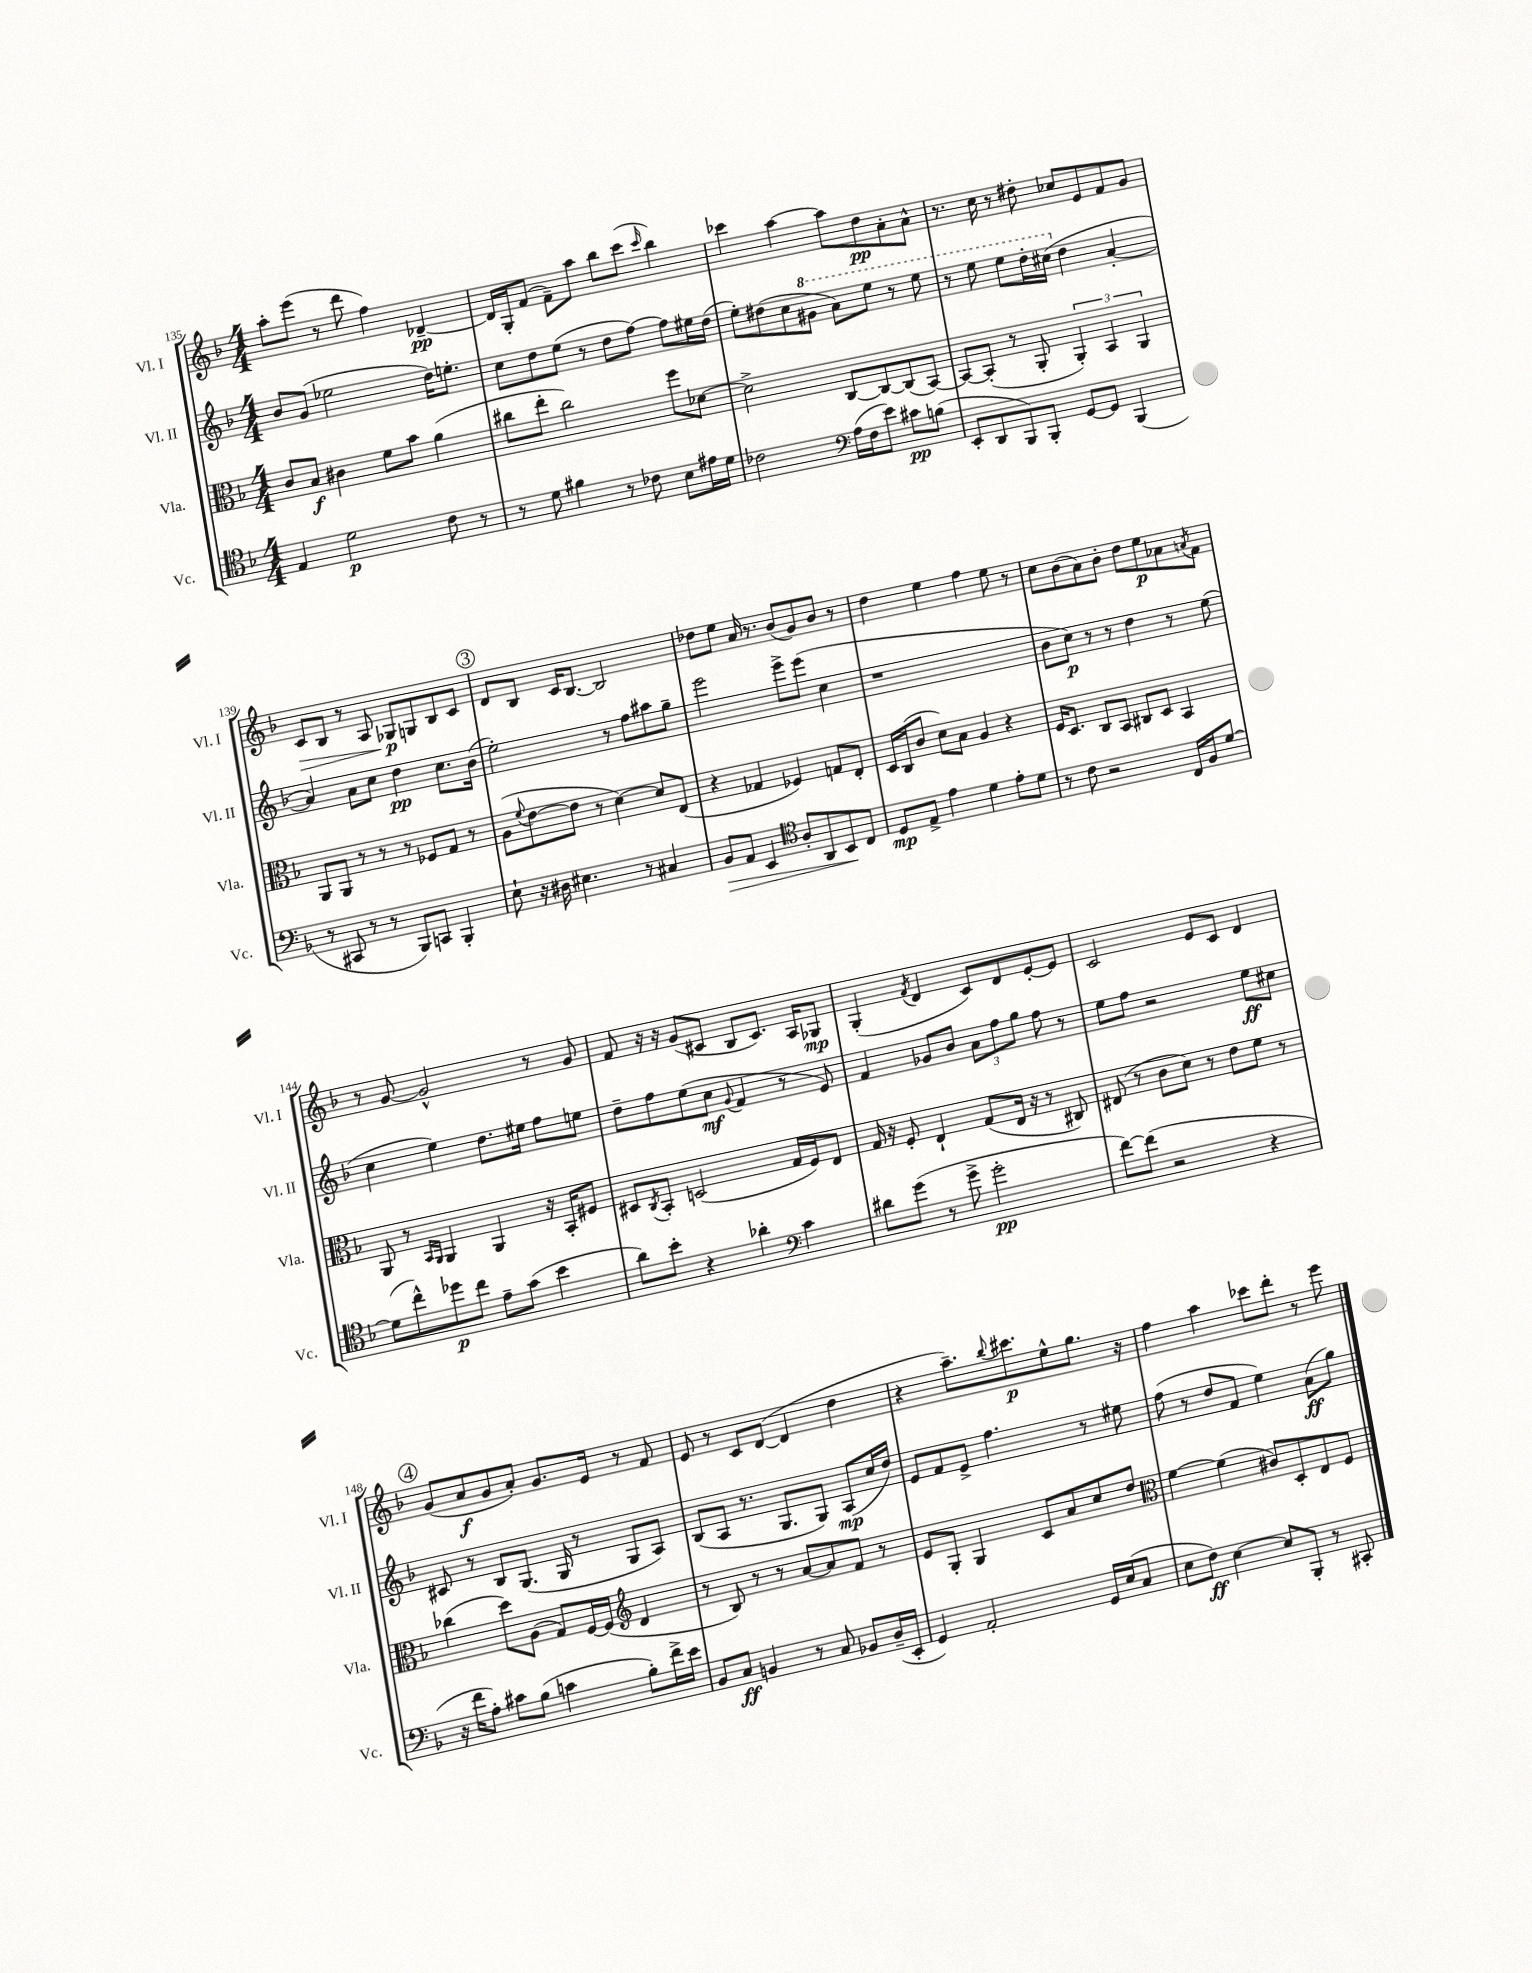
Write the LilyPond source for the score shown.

<<
\new StaffGroup <<
\new Staff = "s0" \with { instrumentName = "Vl. I" shortInstrumentName = "Vl. I" } {
    \clef treble \key f \major \numericTimeSignature \time 4/4
    a''8-. e'''8( r8 d'''8 f''4) des'4~--\pp |
    des'16 g16-. f'8( f'8--) a''8 bes''8 c'''8( \grace { c'''16 } bes''4) |
    ces'''4 a''4~ a''8 d''8\pp a'8-. a'8-^ |
    r8. c''16 r8 dis''8-. ces''8 e'8 f'8 g'8 |
    c'8\> bes8 r8 a8 ges8\p\! g8 bes8 c'8 |
    \mark \markup { \circle "3" } d'8 bes8 c'16 bes8.~ bes2 |
    des''8 e''8 a'16 r8. bes'8( g'8) bes'8 r8 |
    d''4 e''4 f''4 e''8 r8 |
    c''8 bes'8( a'8) bes'8-. d''8 e''8\p aes'8 \acciaccatura { a'8 } f'8 |
    r8 g'8~ g'2-^ r8 g'8 |
    f'8 r16 r16 g'8( cis'8 bes8 cis'8.) a16 ges8\mp |
    g4-.( \acciaccatura { f'8 } d'4 c'8) d'8 e'8~-. e'8 |
    c'2 e'8 c'8 d'4 |
    \mark \markup { \circle "4" } g'8( a'8\f g'8 a'8-.) g'8. e'16 r8 f'8 |
    e'8 r8 c'8 d'8~( d'4 d''4 |
    r4 a''8.--) \appoggiatura { bes''8 } cis'''8.\p e''8-^ g''8. r16 |
    f''4 a''4 ces'''8 d'''8-. r8 e'''8 \bar "|." |
}
\new Staff = "s1" \with { instrumentName = "Vl. II" shortInstrumentName = "Vl. II" } {
    \clef treble \key f \major \numericTimeSignature \time 4/4
    bes'8 g'8( ees''2 d''16) e''8.-. |
    c''8 d''8 e''8( r8 d''8 f''8~) f''8 eis''16 d''16( |
    e''8-.) dis''8( c''8 \ottava #1 gis''8 a''8) e'''8 r8 e'''8 |
    r8 e'''8 e'''8 d'''16-. cis'''16( \ottava #0 d''4 a'4~-. |
    a'4) a'8 c''8 d''4\pp c''8. bes'16( |
    \mark \markup { \circle "3" } e''2-.) r8 f''8 ais''8 g''8-- |
    e'''2 e'''8-> e'''8( c''4 |
    r1 |
    bes'8 c''8\p) r8 r8 d''4 r8 e''8( |
    c''4 e''4) d''8. eis''16 f''8 e''8 |
    d''8-- f''8 e''8( c''8\mf \appoggiatura { g'8 } f'4 r8 e'8) |
    f'4 ges'8 bes'8 \tuplet 3/2 { a'8 f''8 g''8 } f''8 r8 |
    e''8 f''8 r2 e''8\ff cis''8 |
    \mark \markup { \circle "4" } cis'8 r8 bes8 g8.( g16 r8 g8 a8) |
    bes8( a8 r8. g8. g8) a8\mp( c''16 d''16) |
    e'8 f'8 e'8-> f''4. r8 eis''8 |
    f''8( r8 d''8 f'8 e''4) a'8\ff( g''8) \bar "|." |
}
\new Staff = "s2" \with { instrumentName = "Vla." shortInstrumentName = "Vla." } {
    \clef alto \key f \major \numericTimeSignature \time 4/4
    c'8 bes8\f cis'4 f'8 bes'8 a'4( |
    cis''8 e''8-. cis''2) f''8 des'8~ |
    des'2-> c8~ c8~ c8( bes,8~) |
    bes,8~ bes,8-.( r8 a,8-. \tuplet 3/2 { a,4-.) bes,4 a,4 } |
    a,8 a,8 r8 r8 r8 fes8 g8 r8 |
    \mark \markup { \circle "3" } a8( \appoggiatura { f'8 } e'8~ e'8 r8 d'4~) d'8 e8( |
    r4 ges4 fes4) g8 e8-. |
    d16 c16( c'8 d'8) bes8 a4 r4 |
    f16 d8. c8 bes,8 cis8 d8 bes,4 |
    a,8 r8 \grace { bes,16 a,16 } a,4 a,4 r16 bes,16-. fis8 |
    dis8 \acciaccatura { c8 } bes,8-. d2( g16 f16) e8 |
    g16 r16 f8-. e4-! g8( e16 r16 r8 cis8) |
    eis8( r8 c'8 d'8) r8 e'8 f'8 r8 |
    \mark \markup { \circle "4" } ces''4( d''8) a8( g8) f16~ f16( \clef treble d'4 |
    r8 bes8) r8 r8 a'8~ a'8 f'8 r8 |
    e'8 g8-. g4 c'8 a'8 c''8 d''8 |
    \clef alto f'4~ f'4( cis'8) d8-. e8 f8 \bar "|." |
}
\new Staff = "s3" \with { instrumentName = "Vc." shortInstrumentName = "Vc." } {
    \clef tenor \key f \major \numericTimeSignature \time 4/4
    e4 d'2\p c'8 r8 |
    r8 d'8 fis'4 r8 ces'8 bes8 eis'16 d'16 |
    ces'2 \clef bass a16( f16 e'8) cis'8\pp b8( |
    e,8-. d,8 bes,,8) bes,,8-. g,8~ g,8 bes,,4( |
    r8 cis,8 r8 r8 bes,,8) c,8 bes,,4-. |
    \mark \markup { \circle "3" } e8-! r16 dis16 eis4. r8 cis4 |
    bes,8\> a,8 e,4 \clef tenor a8-. a,8 bes,8\! c8 |
    d8\mp e8-> e'4 d'4 e'8-. d'8 |
    r8 c'8 r2 c16 f16 d'8~ |
    d'8( c''8-^) des''8\p c''8 e'8-- g'8( bes'4 |
    a'8) bes'8-. r4 aes'4-. \clef bass c'4 |
    dis'8 g'8( r8 g'8-> g'2-.\pp |
    f'8~) f'8( r2 r4 |
    \mark \markup { \circle "4" } r16 f'16 a8-.) cis'8 bes8( c'4 bes8-.) f'16-> e'16 |
    bes,8 c8\ff b,4 r8 c8 bes,8 d16--( e,16-. |
    g,4) a,2-. g,16 e16( c8 |
    e8 f8\ff) e4~ e8 bes,,8-. r8 cis,8-. \bar "|." |
}
>>
>>
\layout { \context { \Score currentBarNumber = #135 } }
